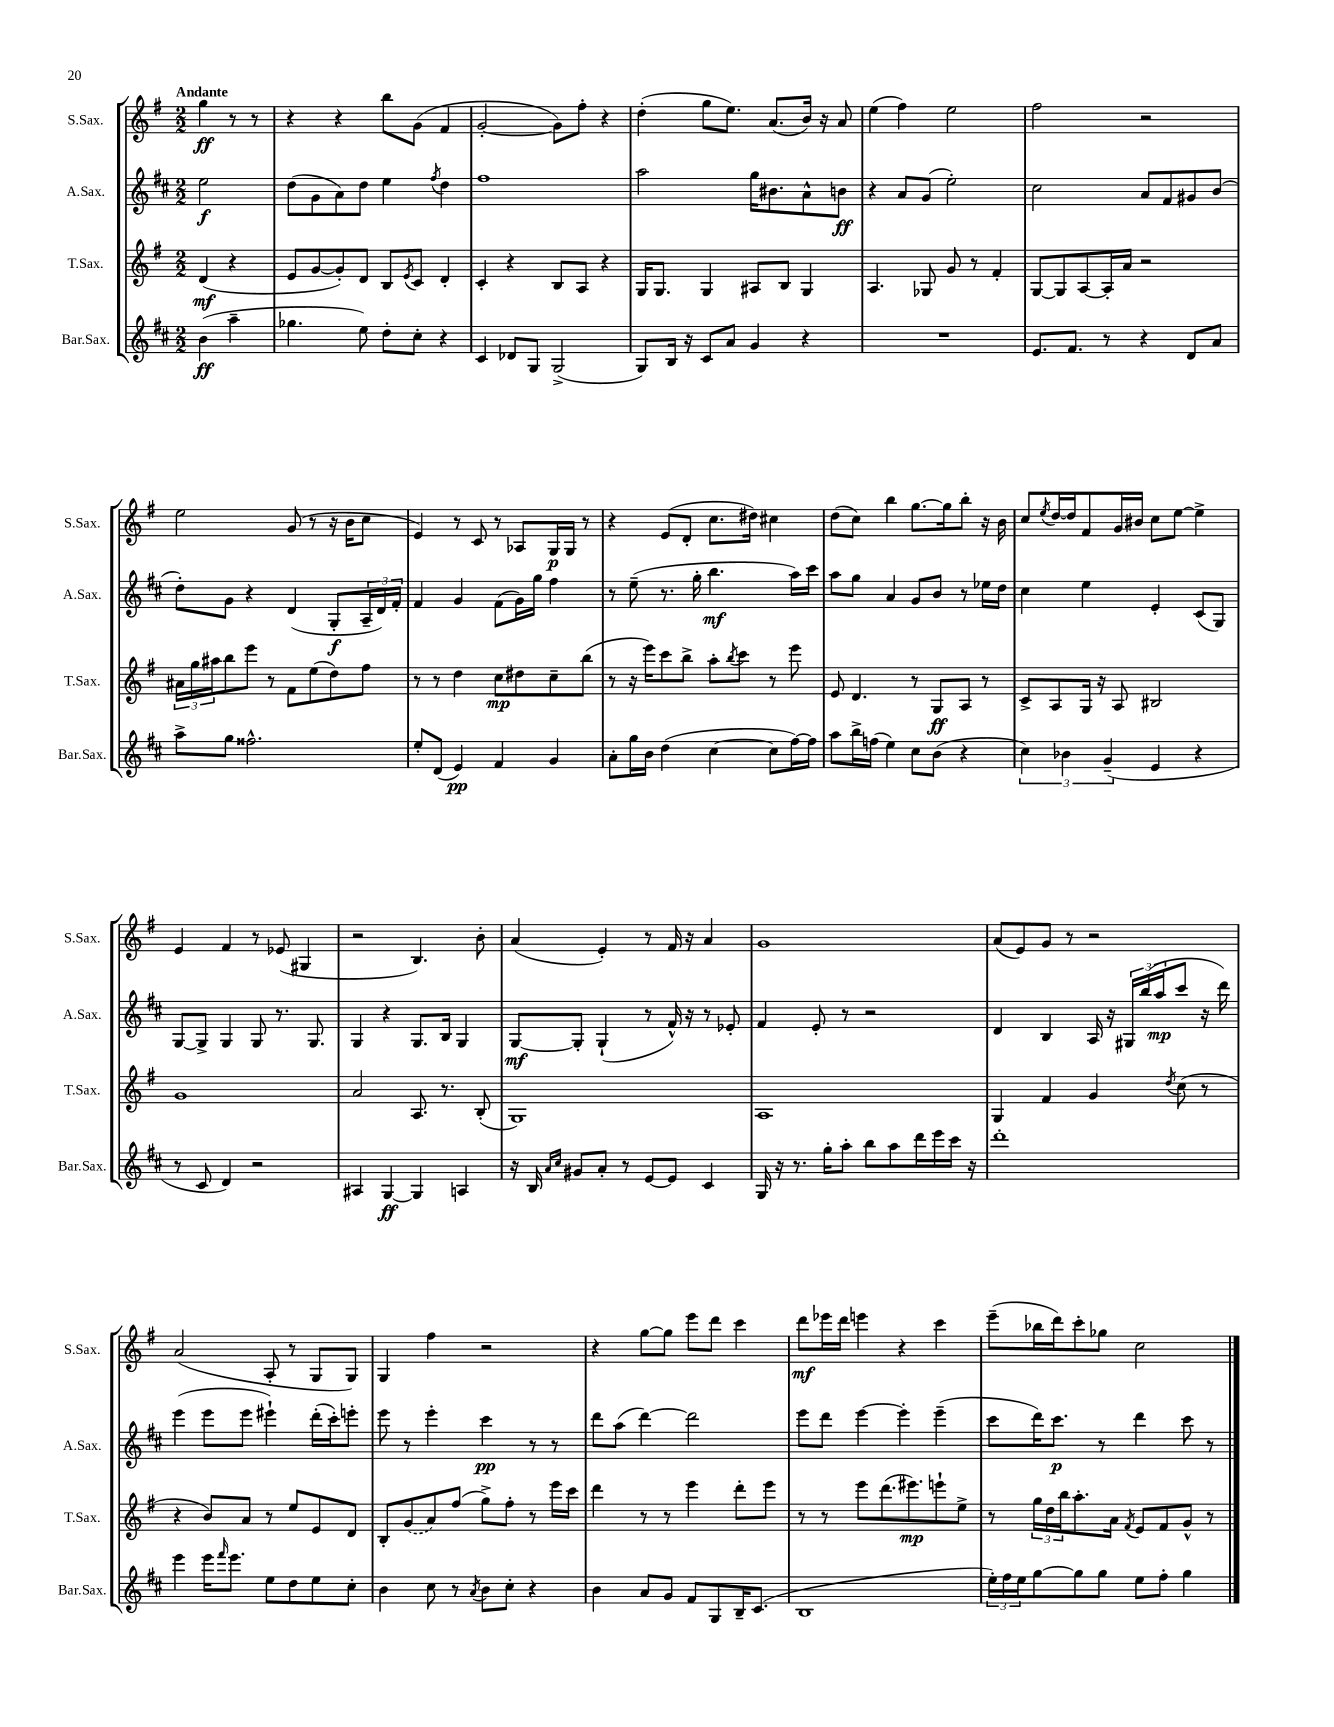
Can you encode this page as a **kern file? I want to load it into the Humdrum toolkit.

**kern	**kern	**kern	**kern
*staff4	*staff3	*staff2	*staff1
*clefG2	*clefG2	*clefG2	*clefG2
*k[f#c#]	*k[f#]	*k[f#c#]	*k[f#]
*M2/2	*M2/2	*M2/2	*M2/2
(4b	(4d	2ee	4gg
4aa~	4r	.	8r
.	.	.	8r
=	=	=	=
4.gg-	8e	(8dd	4r
.	[8g	8g	.
.	8g'])	8a)	4r
8ee)	8d	8dd	.
8dd'	8B	4ee	8bb
.	8qe	.	.
8cc#'	8c	.	(8g
.	.	8qff#	.
4r	4d'	4dd	4f#
=	=	=	=
4c#	4c'	1ff#	[2g'
8d-	4r	.	.
8G	.	.	.
(2G^	8B	.	8g])
.	8A	.	8ff#'
.	4r	.	4r
=	=	=	=
8G)	16G	2aa	(4dd'
.	8.G	.	.
16B	.	.	.
16r	.	.	.
8c#	4G	.	8gg
8a	.	.	8.ee)
4g	8A#	16gg	.
.	.	8.b#	(8.a
.	8B	.	.
4r	4G	8a^^	16b)
.	.	.	16r
.	.	8b	8a
=	=	=	=
1r	4.A	4r	(4ee
.	.	8a	4ff#)
.	8G-	(8g	.
.	8g	2ee')	2ee
.	8r	.	.
.	4f#'	.	.
=	=	=	=
8.e	[8G	2cc#	2ff#
.	8G]	.	.
8.f#	.	.	.
.	[8A	.	.
8r	16A']	.	.
.	16a	.	.
4r	2r	8a	2r
.	.	8f#	.
8d	.	8g#	.
8a	.	(8b	.
=	=	=	=
8aa^	24a#	8dd')	2ee
.	24gg	.	.
.	24aa#	.	.
8gg	8bb	8g	.
2.ff##^^	8eee	4r	.
.	8r	.	.
.	8f#	(4d	(8g
.	(8ee	.	8r
.	8dd)	8G'	16r
.	.	.	16b
.	8ff#	24A~	8cc
.	.	24d)	.
.	.	24f#'	.
=	=	=	=
8ee'	8r	4f#	4e)
(8d	8r	.	.
4e)	4dd	4g	8r
.	.	.	8c
4f#	8cc	(8f#	8r
.	8dd#	16g)	8A-
.	.	16gg	.
4g	8cc~	4ff#	16G
.	.	.	16G
.	(8bb	.	8r
=	=	=	=
8a'	8r	8r	4r
16gg	16r	(8ee~	.
16b	16eee)	.	.
(4dd	8ccc	8.r	(8e
.	8bb^	.	8d'
.	.	16gg'	.
[4cc#	8aa'	4.bb	8.cc
.	8qbb	.	.
.	8ccc	.	.
.	.	.	16dd#)
8cc#]	8r	.	4cc#
[16ff#)	8eee	16aa)	.
16ff#]	.	16ccc#	.
=	=	=	=
8aa	8e	8aa	(8dd
16bb^	4.d	8gg	8cc)
(16ff	.	.	.
4ee)	.	4a	4bb
8cc#	8r	8g	[8.gg
(8b	8G	8b	.
.	.	.	16gg]
4r	8A	8r	8bb'
.	8r	16ee-	16r
.	.	16dd	16b
=	=	=	=
6cc#)	8c^	4cc#	8cc
.	.	.	8qee
.	8A	.	[16dd
6b-	.	.	.
.	.	.	16dd]
.	16G	4ee	8f#
.	16r	.	.
(6g~	.	.	.
.	8A	.	16g
.	.	.	16b#
4e	2B#	4e'	8cc
.	.	.	[8ee
4r	.	(8c#	4ee^]
.	.	8G)	.
=	=	=	=
8r	1g	[8G	4e
8c#	.	8G^]	.
4d)	.	4G	4f#
2r	.	8G	8r
.	.	8.r	(8e-
.	.	.	4G#
.	.	8.G	.
=	=	=	=
4A#	2a	4G	2r
[4G	.	4r	.
4G]	8.A	8.G	4.B)
.	8.r	16B	.
4A	.	4G	.
.	(8B'	.	8b'
=	=	=	=
16r	1G)	[8G	(4a
16B	.	.	.
16qqa	.	.	.
16qqcc#	.	.	.
8g#	.	8G']	.
8a'	.	(4G`	4e')
8r	.	.	.
[8e	.	8r	8r
8e]	.	16f#^^)	16f#
.	.	16r	16r
4c#	.	8r	4a
.	.	8e-'	.
=	=	=	=
16G	1A	4f#	1g
16r	.	.	.
8.r	.	.	.
.	.	8e'	.
16gg'	.	.	.
8aa'	.	8r	.
8bb	.	2r	.
8aa	.	.	.
16ddd	.	.	.
16eee	.	.	.
16ccc#	.	.	.
16r	.	.	.
=	=	=	=
1ddd'	4G	4d	(8a
.	.	.	8e)
.	4f#	4B	8g
.	.	.	8r
.	4g	16A	2r
.	.	16r	.
.	.	24G#	.
.	.	(24bb	.
.	.	24aa	.
.	8qdd	.	.
.	(8cc	8ccc#	.
.	8r	16r	.
.	.	16ddd)	.
=	=	=	=
4eee	4r	(4eee	(2a
16eee	8b)	8eee	.
16qqfff#	.	.	.
8.eee	.	.	.
.	8a	8eee	.
8ee	8r	4eee#`)	8A'
8dd	8ee	.	8r
8ee	8e	(16ddd'	8G
.	.	16ccc#')	.
8cc#'	8d	8eee'	8G)
=	=	=	=
4b	8B'	8eee	4G
.	(8g	8r	.
8cc#	8a)	4eee'	4ff#
8r	(8ff#	.	.
8qa	.	.	.
8b	8gg^)	4ccc#	2r
8cc#'	8ff#'	.	.
4r	8r	8r	.
.	16eee	8r	.
.	16ccc	.	.
=	=	=	=
4b	4ddd	8ddd	4r
.	.	(8aa	.
8a	8r	[4ddd)	[8gg
8g	8r	.	8gg]
8f#	4eee	2ddd]	8eee
8G	.	.	8ddd
16B~	8ddd'	.	4ccc
(8.c#	.	.	.
.	8eee	.	.
=	=	=	=
1B	8r	8eee	8ddd
.	8r	8ddd	16eee-
.	.	.	16ddd
.	8eee	[4eee	4eee
.	(8.ddd	.	.
.	.	4eee']	4r
.	8.eee#)	.	.
.	8eee`	(4eee~	4ccc
.	8ee^	.	.
=	=	=	=
24ee')	8r	8ccc#	(8eee~
24ff#	.	.	.
24ee	.	.	.
[8gg	24gg	16ddd)	16bb-
.	24dd	.	.
.	.	8.ccc#	16ddd)
.	24bb	.	.
8gg]	8.aa'	.	8ccc'
8gg	.	8r	8gg-
.	16a	.	.
.	8qf#	.	.
8ee	8e	4ddd	2cc
8ff#'	8f#	.	.
4gg	8g^^	8ccc#	.
.	8r	8r	.
==	==	==	==
*-	*-	*-	*-
